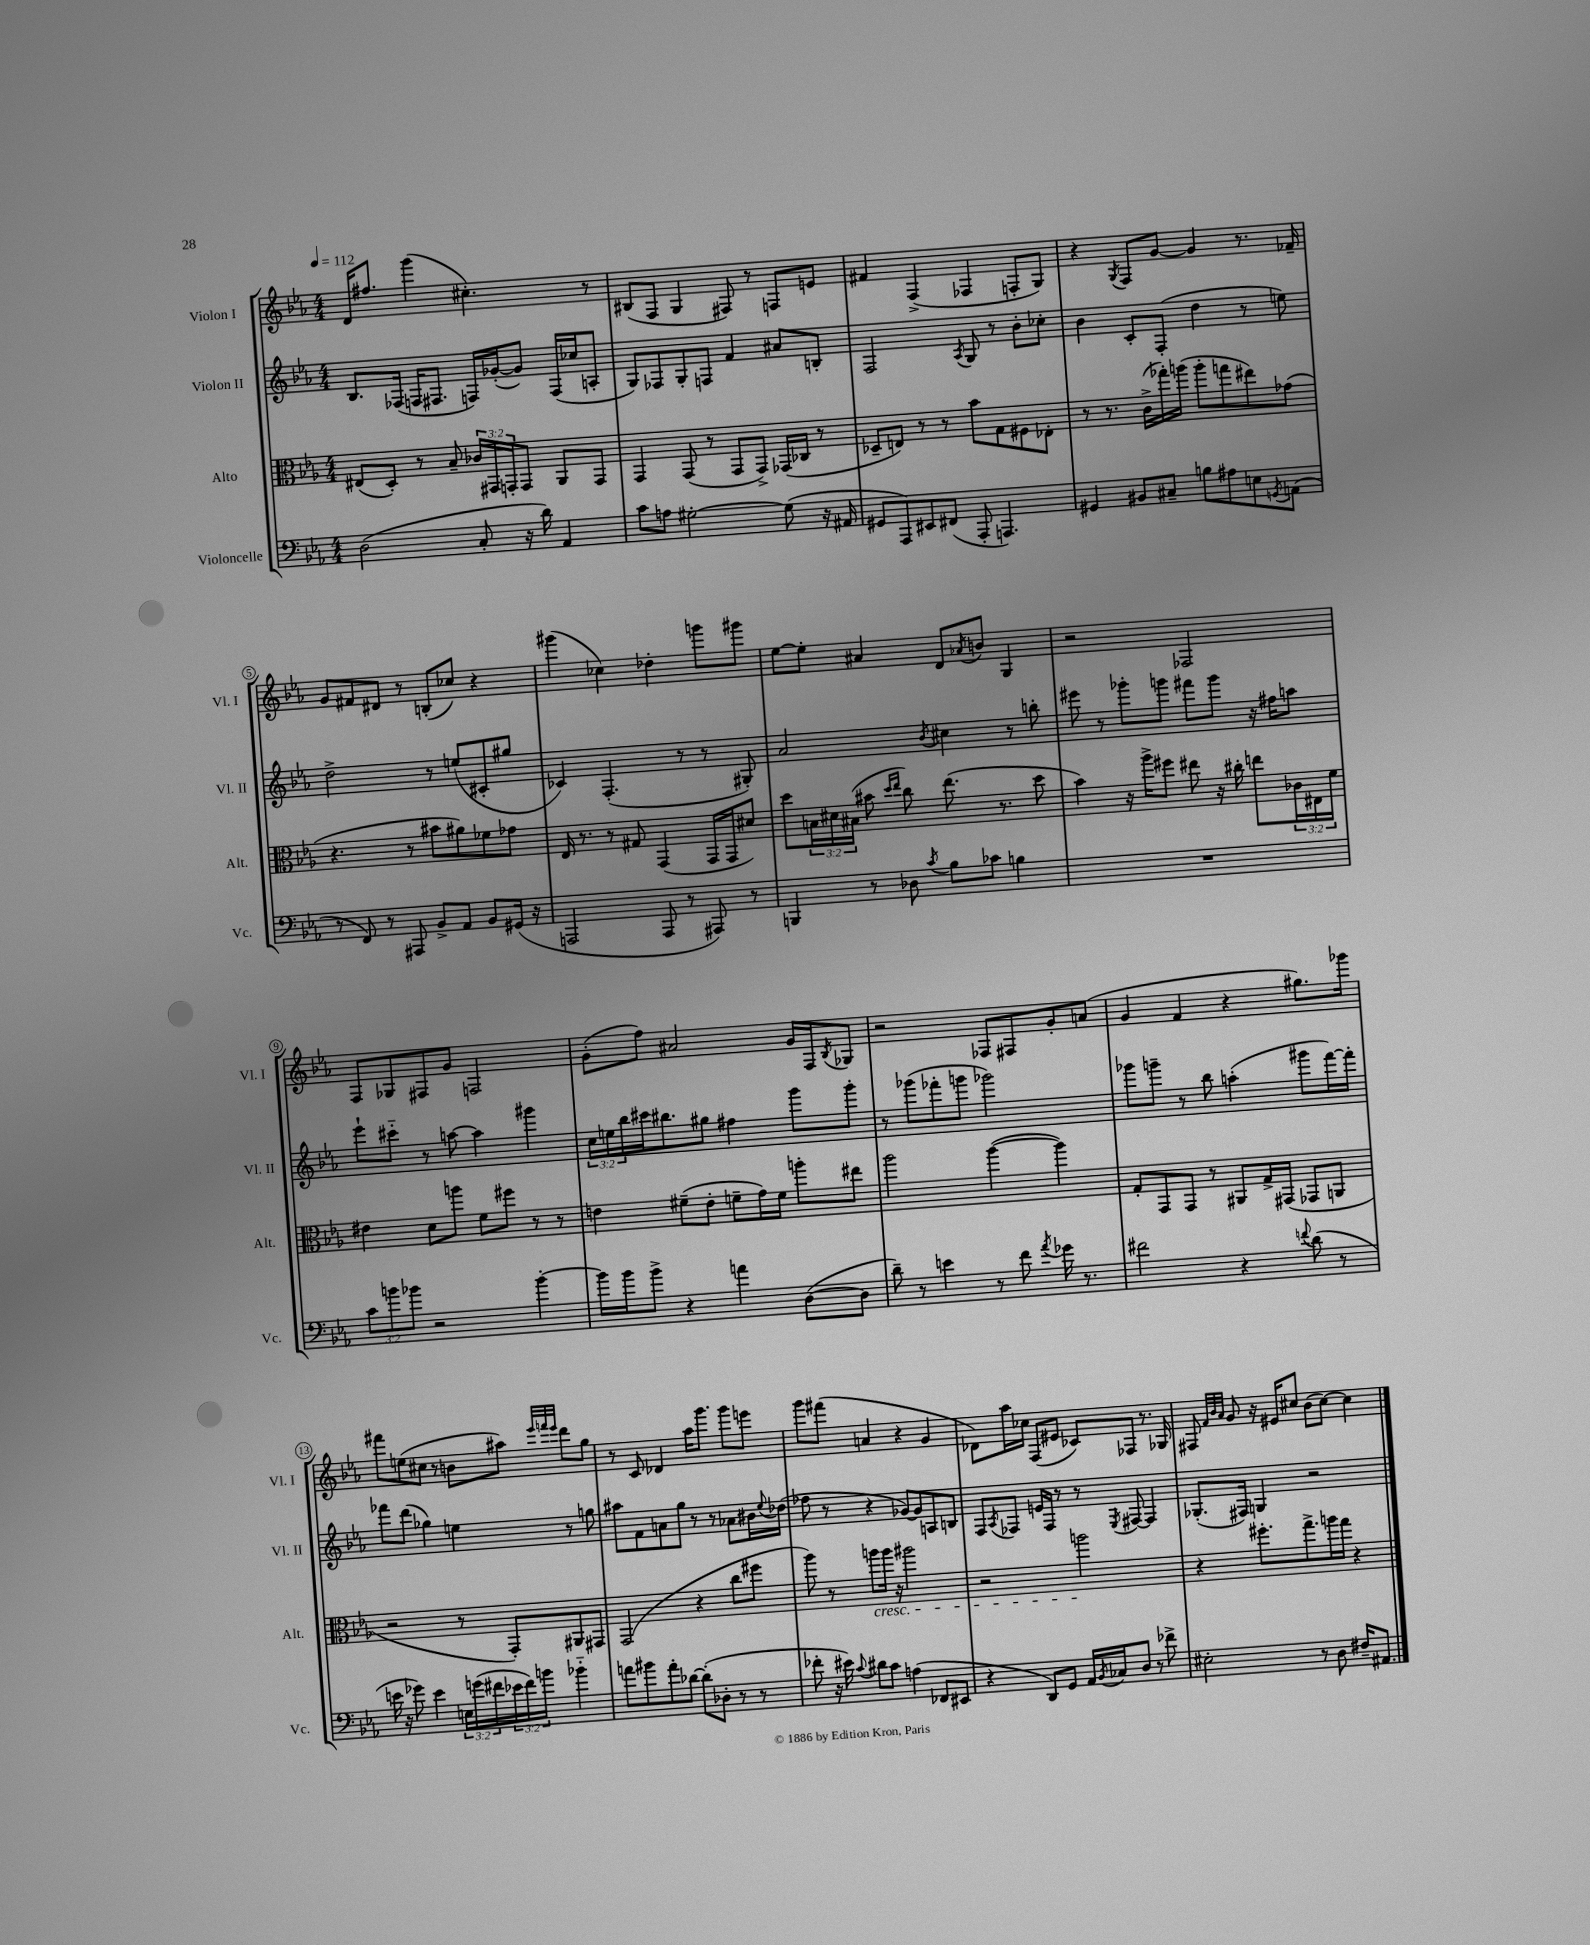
<<
\new StaffGroup <<
\new Staff = "s0" \with { instrumentName = "Violon I" shortInstrumentName = "Vl. I" } {
    \clef treble \key ees \major \numericTimeSignature \time 4/4 \tempo 4 = 112
    d'16 fis''8. g'''4( cis''4.-.) r8 |
    bis8( f8 g4 fis8) r8 f8 e'8 |
    fis'4 f4->( fes4 f8-. g8) |
    r4 \acciaccatura { g8 } f8 g'8~ g'4 r8. fes'16-- |
    g'8 fis'8 dis'8 r8 b8-.( ces''8) r4 |
    gis'''4( ces''4) des''4-. g'''8 gis'''8 |
    ees''8~ ees''8-. ais'4 d'8 \acciaccatura { aes'8 } b'8 g4 |
    r2 fes2 |
    f8 ges8 fis8 g'8 f2 |
    g'8-.( f''8) ais'2 g'16 f16 \acciaccatura { bes8 } ges8 |
    r2 fes8 fis8 g'8-. a'8( |
    g'4 f'4 r4 gis''8.) ges'''16 |
    fis'''8 e''8( cis''8 r8 b'8 ais''8) \grace { ees'''32 f'''32 ees'''32 } d'''8 g''8 |
    r8 c'8 des'4 aes''16 g'''8. g'''8 e'''8 |
    g'''8 fis'''8( a'4 r4 g'4 |
    des'8) aes''16 ces''16 f8( eis'8 ces'8) fes8 r8. ges16 |
    fis8 \grace { f'32 bes'32 aes'32 } g'8 r16 eis'16 cis''8 bes'8( cis''8~) cis''4 \bar "|." |
}
\new Staff = "s1" \with { instrumentName = "Violon II" shortInstrumentName = "Vl. II" } {
    \clef treble \key ees \major \numericTimeSignature \time 4/4 \override Staff.TupletNumber.text = #tuplet-number::calc-fraction-text
    bes8. fes16( f16 fis8. f16) ges'16~-.( ges'8) f16( ces''16 a8-. |
    g8) fes8 g8-. f8 f'4 ais'8 b8-. |
    f2 \acciaccatura { aes8 } g8 r8 bes'8-. ces''8-. |
    bes'4 c'8-. f8-.( d''4 r8 e''8) |
    d''2-> r8 e''8( cis'8-. gis''8 |
    ces'4) f4.-.( r8 r8 gis8-.) |
    aes'2 \acciaccatura { bes'8 } cis''4 r8 b''8-. |
    eis'''8 r8 ges'''8-. g'''8 fis'''8 g'''8 r16 fis''16 a''8 |
    ees'''8-! cis'''8-_ r8 a''8~ a''4 gis'''4 |
    \tuplet 3/2 { c''16 e''16 bes''16 } cis'''16 bis''8. gis''8 fis''4 g'''8 g'''8-. |
    r8 ges'''8( fes'''8-. g'''8 ges'''2) |
    ges'''8 g'''8-- r8 bes''8 a''4-.( gis'''8 f'''16~) f'''16-. |
    fes'''8 d'''8( ges''4) e''4 r8 g''8 |
    ais''8 f'8 a'8 g''8 r8 r8 aes'8 bis'16 \appoggiatura { ees''8 } des''16( |
    fes''8 r8 r4 ges'8~) ges'8 a8 b8 |
    f8 \acciaccatura { aes8 } fes8 e'16 fes16 r8 r8 \acciaccatura { ees8 } fis8~ fis4 |
    ges8.-.( fis16) g4 r2 \bar "|." |
}
\new Staff = "s2" \with { instrumentName = "Alto" shortInstrumentName = "Alt." } {
    \clef alto \key ees \major \numericTimeSignature \time 4/4 \override Staff.TupletNumber.text = #tuplet-number::calc-fraction-text
    eis8( d8-.) r8 bes8-- \tuplet 3/2 { ces'16 gis,16 g,16-. } g,8 aes,8 g,8 |
    g,4 g,8( r8 g,8 g,8->) ges,16( ces16 r8 |
    des8-- e8) r8 r8 bes'8 g8 fis8 ees8-. |
    r8 r8. c'16->( ges''16-.) a''16( a''8-. g''8 eis''8) ges'8( |
    r4. r8 bis'8 ais'8) fes'8 ges'8 |
    ees16 r8. r8 gis8 g,4( g,16 g,16 dis'8) |
    d''8 \tuplet 3/2 { b16 dis'16 bis16( } bis'8 \grace { d''16 ees''16 } c''8) ees''8.( r8. d''8 |
    bes'4) r16 aes''16-> fis''8 eis''8 r16 cis''16-. e''8 \tuplet 3/2 { ces'16 eis16 f'16 } |
    eis'4 d'8 a''8 f'8 fis''8 r8 r8 |
    e'4 fis'8--( e'8-. f'8-- g'16) f'16 a''8-. eis''8 |
    aes''2 aes''4~( aes''4) |
    g8-. g,8 g,8 r8 ais,8 g16-> gis,16( ges,8 a,8 |
    r2 r8 g,8-.) ais,8 gis,8 |
    g,2( r4 c''8 fis''8 |
    aes''8) r8 a''8\cresc a''16 r16 ais''2 |
    r2 a''2\! |
    r4 fis''8.-. g''8.-> a''16 g''16 r4 \bar "|." |
}
\new Staff = "s3" \with { instrumentName = "Violoncelle" shortInstrumentName = "Vc." } {
    \clef bass \key ees \major \numericTimeSignature \time 4/4 \override Staff.TupletNumber.text = #tuplet-number::calc-fraction-text
    d2( c8-. r16 d'16) aes,4 |
    c'8 a8 gis2~-. gis8( r16 ais,16 |
    gis,8 aes,,8) eis,8 fis,8( aes,,8-. a,,4.) |
    gis,4 bis,8 cis8-- b8 ais8 e8 \acciaccatura { g,8 } a,8( |
    r8 f,8) r8 ais,,8 bes,8-> aes,8 bes,8 gis,16( r16 |
    a,,2 a,,8 r8 ais,,8) r8 |
    b,,4 r8 des8 \acciaccatura { c'8 } bes8 ces'8 b4 |
    R1 |
    \tuplet 3/2 { c'8 b'8 bes'8 } r2 bes'4~-. |
    bes'16 bes'16 bes'8-> r4 a'4 d8~( d8 |
    d'8--) r8 e'4 r8 f'8 \acciaccatura { aes'8 } ges'16 r8. |
    fis'2 r4 \appoggiatura { f'8 } d'8( r8 |
    e'16 r16 ges'8) e'4 \tuplet 3/2 { e16 g'16( fis'16 } \tuplet 3/2 { ees'16 fis'16) b'16 } bes'4-_ |
    a'8 bis'8 a'8-. des'8~ des'8-.( des8-. r8 r8 |
    fes'8-. r16 eis'16) \appoggiatura { c'8 } dis'8 c'8 a4( fes,8 eis,8 |
    r4 d,8) g,8 aes,16 \acciaccatura { bes,8 } ces16 d8 r8 fes'8-> |
    eis2-. r8 d8 fis16-- ais,8. \bar "|." |
}
>>
>>
\layout { \context { \Score \override BarNumber.stencil = #(make-stencil-circler 0.1 0.3 ly:text-interface::print) } }
